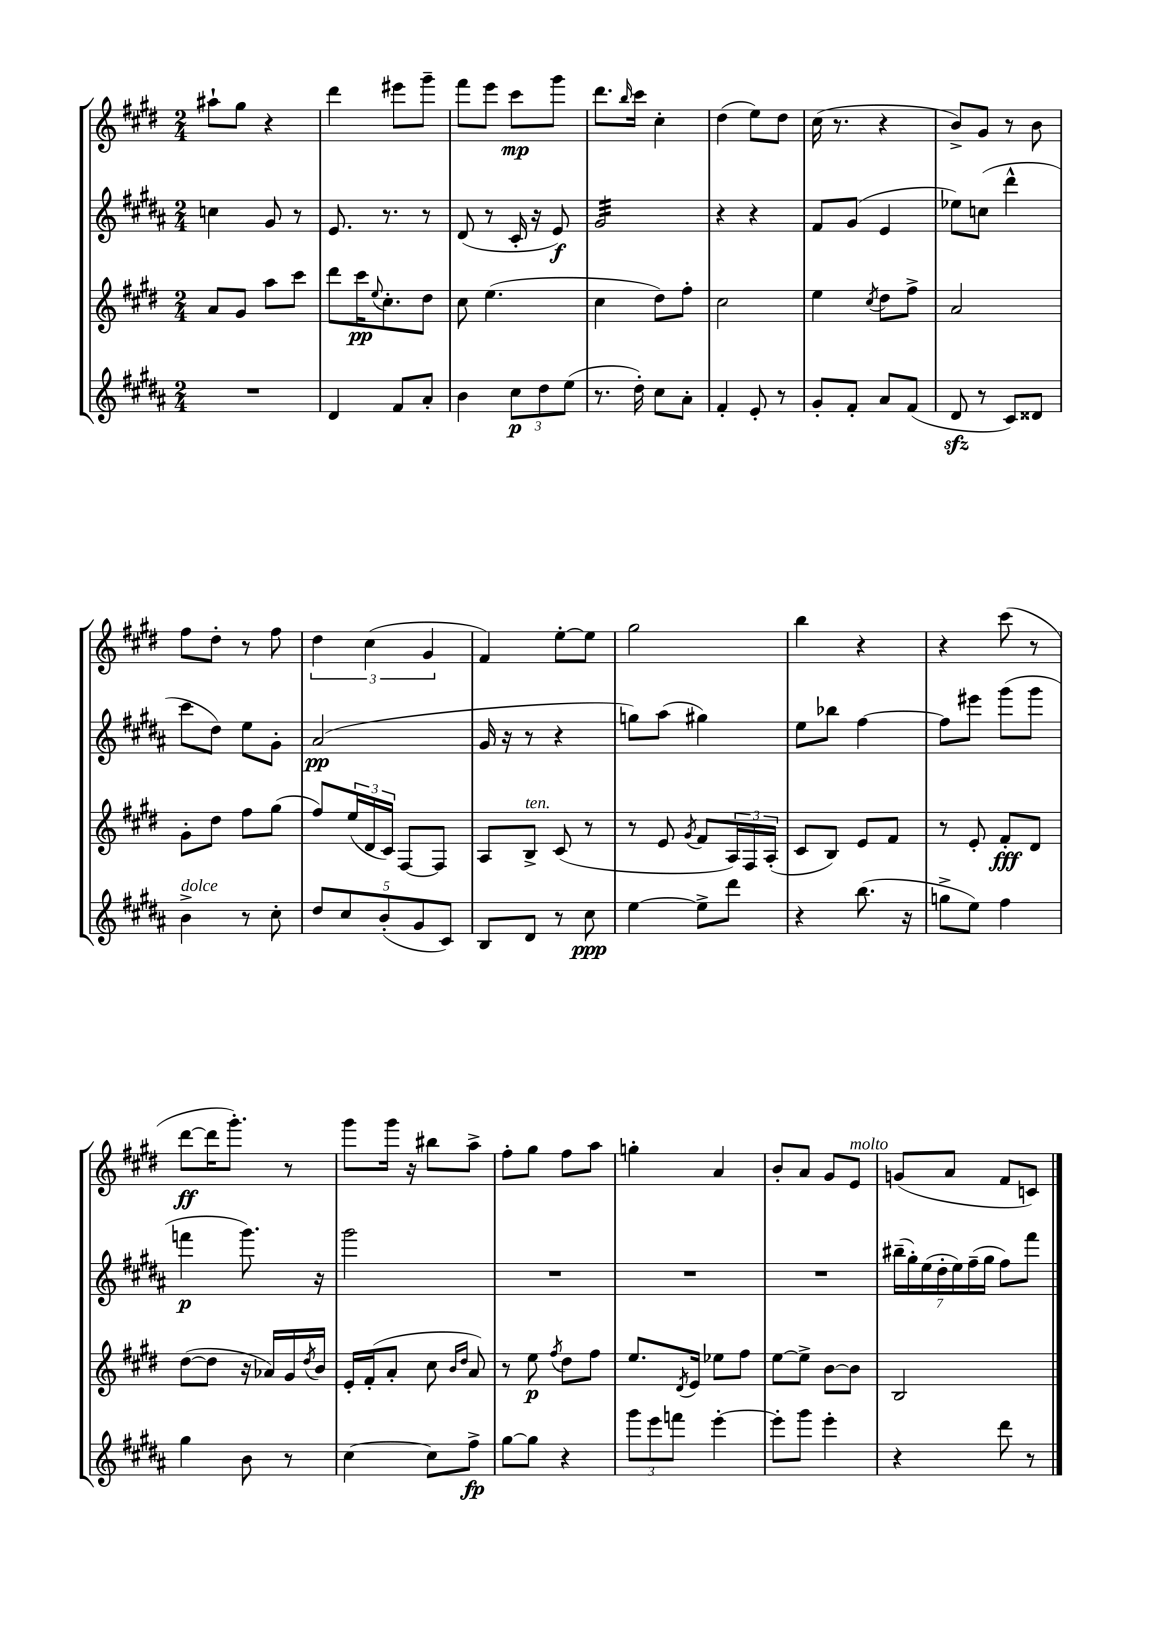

**kern	**dynam	**kern	**dynam	**kern	**dynam	**kern	**dynam
*part4	*part4	*part3	*part3	*part2	*part2	*part1	*part1
*staff4	*staff4	*staff3	*staff3	*staff2	*staff2	*staff1	*staff1
*clefG2	*	*clefG2	*	*clefG2	*	*clefG2	*
*k[f#c#g#d#a#]	*	*k[f#c#g#d#]	*	*k[f#c#g#d#a#]	*	*k[f#c#g#d#]	*
*M2/4	*	*M2/4	*	*M2/4	*	*M2/4	*
=134	=134	=134	=134	=134	=134	=134	=134
2r	.	8a/L	.	4ccn\	.	8aa#X`\L	.
.	.	8g#/J	.	.	.	8gg#\J	.
.	.	8aa\L	.	8g#/	.	4r	.
.	.	8ccc#\J	.	8r	.	.	.
=135	=135	=135	=135	=135	=135	=135	=135
4d#/	.	8ddd#\L	.	8.e/	.	4ddd#\	.
.	.	16ccc#\K	pp	.	.	.	.
.	.	8qqee/	.	.	.	.	.
.	.	8.cc#'\	.	8.r	.	.	.
8f#/L	.	.	.	.	.	8eee#X\L	.
8a#'/J	.	8dd#\J	.	8r	.	8ggg#~\J	.
=136	=136	=136	=136	=136	=136	=136	=136
4b\	.	8cc#\	.	(8d#/	.	8fff#\L	.
.	.	(4.ee\	.	8r	.	8eee\J	.
12cc#\L	p	.	.	16c#'/	.	8ccc#\L	mp
.	.	.	.	16r	.	.	.
12dd#\	.	.	.	.	.	.	.
.	.	.	.	8e/)	f	8ggg#\J	.
(12ee\J	.	.	.	.	.	.	.
=137	=137	=137	=137	=137	=137	=137	=137
*	*	*	*	*tremolo	*	*	*
8.r	.	4cc#\	.	32g#/LLL	.	8.ddd#\L	.
.	.	.	.	32g#/	.	.	.
.	.	.	.	32g#/	.	.	.
.	.	.	.	32g#/	.	.	.
.	.	.	.	32g#/	.	.	.
.	.	.	.	32g#/	.	.	.
.	.	.	.	.	.	16qqbb/	.
16dd#'\)	.	.	.	32g#/	.	16ccc#\Jk	.
.	.	.	.	32g#/	.	.	.
8cc#\L	.	8dd#\L)	.	32g#/	.	4cc#'\	.
.	.	.	.	32g#/	.	.	.
.	.	.	.	32g#/	.	.	.
.	.	.	.	32g#/	.	.	.
8a#'\J	.	8ff#'\J	.	32g#/	.	.	.
.	.	.	.	32g#/	.	.	.
.	.	.	.	32g#/	.	.	.
.	.	.	.	32g#/JJJ	.	.	.
*	*	*	*	*Xtremolo	*	*	*
=138	=138	=138	=138	=138	=138	=138	=138
4f#'/	.	2cc#\	.	4r	.	(4dd#\	.
8e'/	.	.	.	4r	.	8ee\L)	.
8r	.	.	.	.	.	8dd#\J	.
=139	=139	=139	=139	=139	=139	=139	=139
8g#'/L	.	4ee\	.	8f#/L	.	(16cc#\	.
.	.	.	.	.	.	8.r	.
8f#'/J	.	.	.	(8g#/J	.	.	.
.	.	8qcc#/	.	.	.	.	.
8a#/L	.	8dd#\L	.	4e/	.	4r	.
(8f#/J	.	8ff#^\J	.	.	.	.	.
=140	=140	=140	=140	=140	=140	=140	=140
8d#zz/	.	2a/	.	8ee-X\L)	.	8b^/L)	.
8r	.	.	.	(8ccn\J	.	8g#/J	.
8c#/L)	.	.	.	4ddd#^^\	.	8r	.
8d##X/J	.	.	.	.	.	8b\	.
!!LO:LB:g=z
=141	=141	=141	=141	=141	=141	=141	=141
!LO:TX:a:i:t=dolce	!	!	!	!	!	!	!
4b^\	.	8g#'\L	.	8ccc#\L	.	8ff#\L	.
.	.	8dd#\J	.	8dd#\J)	.	8dd#'\J	.
8r	.	8ff#\L	.	8ee\L	.	8r	.
8cc#'\	.	(8gg#\J	.	8g#'\J	.	8ff#\	.
=142	=142	=142	=142	=142	=142	=142	=142
10dd#/L	.	8ff#/L)	.	(2a#/	pp	6dd#\	.
10cc#/	.	.	.	.	.	.	.
.	.	(24ee/L	.	.	.	.	.
.	.	24d#/	.	.	.	(6cc#\	.
(10b'/	.	.	.	.	.	.	.
.	.	24c#/JJ)	.	.	.	.	.
.	.	[8F#/L	.	.	.	.	.
10g#/	.	.	.	.	.	.	.
.	.	.	.	.	.	6g#/	.
.	.	8F#/J]	.	.	.	.	.
10c#/J)	.	.	.	.	.	.	.
=143	=143	=143	=143	=143	=143	=143	=143
8B/L	.	8A/L	.	16g#/	.	4f#/)	.
.	.	.	.	16r	.	.	.
!	!	!LO:TX:a:i:t=ten.	!	!	!	!	!
8d#/J	.	8B^/J	.	8r	.	.	.
8r	.	(8c#/	.	4r	.	[8ee'\L	.
8cc#\	ppp	8r	.	.	.	8ee\J]	.
=144	=144	=144	=144	=144	=144	=144	=144
[4ee\	.	8r	.	8ggn\L)	.	2gg#\	.
.	.	8e/	.	(8aa#\J	.	.	.
.	.	8qg#/	.	.	.	.	.
8ee^\L]	.	8f#/L	.	4gg#X\)	.	.	.
8ddd#\J	.	24A/L)	.	.	.	.	.
.	.	24F#/	.	.	.	.	.
.	.	(24A'/JJ	.	.	.	.	.
=145	=145	=145	=145	=145	=145	=145	=145
4r	.	8c#/L	.	8ee\L	.	4bb\	.
.	.	8B/J)	.	8bb-X\J	.	.	.
(8.bb\	.	8e/L	.	[4ff#\	.	4r	.
.	.	8f#/J	.	.	.	.	.
16r	.	.	.	.	.	.	.
=146	=146	=146	=146	=146	=146	=146	=146
8ggn^\L	.	8r	.	8ff#\L]	.	4r	.
8ee\J)	.	8e'/	.	8eee#X\J	.	.	.
4ff#\	.	8f#'/L	fff	(8ggg#\L	.	(8ccc#\	.
.	.	8d#/J	.	8ggg#\J	.	8r	.
!!LO:LB:g=z
=147	=147	=147	=147	=147	=147	=147	=147
4gg#\	.	([8dd#\L	.	4fffn\	p	[8ddd#\L	ff
.	.	8dd#\J]	.	.	.	16ddd#\K]	.
.	.	.	.	.	.	8.ggg#'\J)	.
8b\	.	16r	.	8.ggg#\)	.	.	.
.	.	16a-X/LL)	.	.	.	.	.
8r	.	16g#/	.	.	.	8r	.
.	.	8qdd#/	.	.	.	.	.
.	.	16b/JJ	.	16r	.	.	.
=148	=148	=148	=148	=148	=148	=148	=148
[4cc#\	.	16e'/LL	.	2ggg#\	.	8ggg#\L	.
.	.	(16f#'/J	.	.	.	.	.
.	.	8a'/J	.	.	.	16ggg#\Jk	.
.	.	.	.	.	.	16r	.
8cc#\L]	.	8cc#\	.	.	.	8bb#X\L	.
.	.	16qqb/LL	.	.	.	.	.
.	.	16qqdd#/JJ	.	.	.	.	.
8ff#^\J	fp	8a/)	.	.	.	8aa^\J	.
=149	=149	=149	=149	=149	=149	=149	=149
[8gg#\L	.	8r	.	2r	.	8ff#'\L	.
8gg#\J]	.	8ee\	p	.	.	8gg#\J	.
.	.	8qff#/	.	.	.	.	.
4r	.	8dd#\L	.	.	.	8ff#\L	.
.	.	8ff#\J	.	.	.	8aa\J	.
=150	=150	=150	=150	=150	=150	=150	=150
12ggg#\L	.	8.ee/L	.	2r	.	4ggn'\	.
12eee\	.	.	.	.	.	.	.
12fffn\J	.	.	.	.	.	.	.
.	.	8qd#/	.	.	.	.	.
.	.	16e/Jk	.	.	.	.	.
[4eee'\	.	8ee-X\L	.	.	.	4a/	.
.	.	8ff#\J	.	.	.	.	.
=151	=151	=151	=151	=151	=151	=151	=151
8eee'\L]	.	[8ee\L	.	2r	.	8b'/L	.
8ggg#\J	.	8ee^\J]	.	.	.	8a/J	.
4eee'\	.	[8b\L	.	.	.	8g#/L	.
!	!	!	!	!	!	!LO:TX:a:i:t=molto	!
.	.	8b\J]	.	.	.	8e/J	.
=152	=152	=152	=152	=152	=152	=152	=152
4r	.	2B/	.	(28bb#X~\LL	.	(8gn/L	.
.	.	.	.	28gg#'\)	.	.	.
.	.	.	.	(28ee\	.	.	.
.	.	.	.	28dd#'\	.	.	.
.	.	.	.	.	.	8a/J	.
.	.	.	.	28ee\)	.	.	.
.	.	.	.	(28ff#~\	.	.	.
.	.	.	.	28gg#\JJ	.	.	.
8ddd#\	.	.	.	8ff#\L)	.	8f#/L	.
8r	.	.	.	8fff#\J	.	8cn/J)	.
==	==	==	==	==	==	==	==
*-	*-	*-	*-	*-	*-	*-	*-
